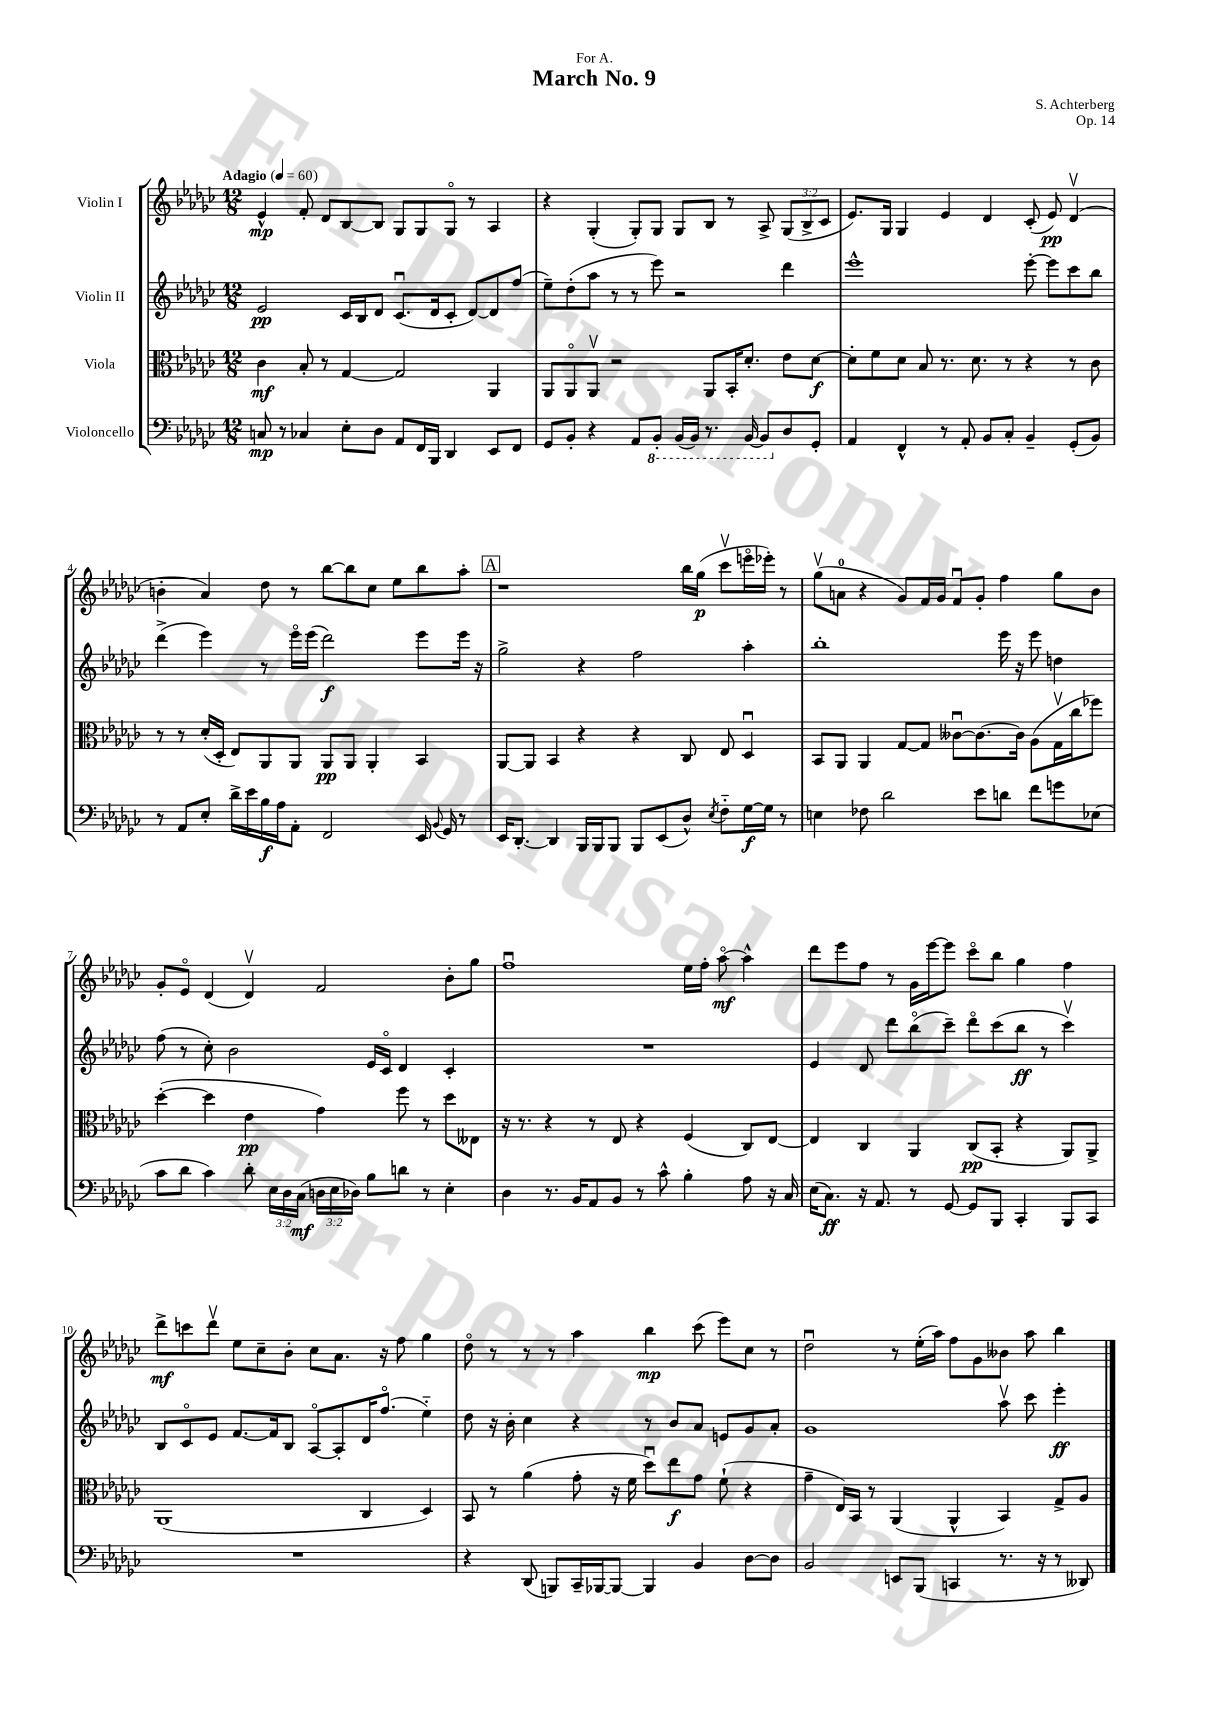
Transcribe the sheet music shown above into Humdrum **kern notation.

**kern	**kern	**kern	**kern
*staff4	*staff3	*staff2	*staff1
*clefF4	*clefC3	*clefG2	*clefG2
*k[b-e-a-d-g-c-]	*k[b-e-a-d-g-c-]	*k[b-e-a-d-g-c-]	*k[b-e-a-d-g-c-]
*M12/8	*M12/8	*M12/8	*M12/8
*MM60	*MM60	*MM60	*MM60
8C/	4c-\	2e-/	4e-^^/
8r	.	.	.
4C-/	8B-'/	.	8f'/
.	8r	.	8d-/L
8E-'\L	[4G-/	16c-/LL	[8B-/
.	.	16B-/J	.
8D-\J	.	8d-/J	8B-/]J
8AA-/L	2G-/]	(8.c-u/L	8G-/L
16FF/L	.	.	8G-/
16BBB-/JJ	.	16d-/k	.
4DD-/	.	8c-'/J	8G-o/J
.	.	[8d-/L)	8r
8EE-/L	4AA-/	8d-/]	4A-/
8FF/J	.	(8ff/J	.
=	=	=	=
8GG-/L	8AA-/L	8ee-~\L)	4r
8BB-'/J	8AA-o/	(8dd-'\	.
4r	8AA-v/J	8aa-\J	(4G-'/
.	2r	8r	.
8AA-/L	.	8r	8G-'/L)
8BBB-'/J	.	8eee-\)	8G-/J
(16BBB-/LL	.	2r	8G-/L
16BBB-/JJ)	.	.	.
8.r	8AA-/L	.	8B-/J
.	16BB-'/K	.	8r
[16BBB-/	8.d-'/J	.	.
8BBB-/]L	.	.	8A-^/
8D-/	8e-\L	4ddd-\	(12G-/L
.	.	.	12B-^/
8GG-'/J	[8d-\J	.	.
.	.	.	12c-/J
=	=	=	=
4AA-/	8d-'\]L	1eee-^^	8.e-/L)
.	8f\	.	.
.	.	.	16G-/Jk
4FF^^/	8d-\J	.	4G-/
.	8B-/	.	.
8r	8.r	.	4e-/
8AA-'/	.	.	.
.	8.d-\	.	.
8BB-/L	.	.	4d-/
8C-'/J	8r	.	.
4BB-~/	4r	[8eee-'\	(8c-'/
.	.	8eee-\]L	8e-/)
(8GG-'/L	8r	8ccc-\	(4d-v/
8BB-/J)	8c-\	8bb-\J	.
=	=	=	=
8r	8r	(4ddd-^\	4b'\
8AA-/L	8r	.	.
8E-'/J	(16d-'/LL	4eee-\)	4a-/)
.	16D-'/JJ	.	.
16d-^\LL	8E-/L)	.	.
16e-\	.	.	.
16B-\	8AA-/	8r	8dd-\
16A-\J	.	.	.
8AA-'\J	8AA-/J	16eee-o\LL	8r
.	.	(16eee-\JJ	.
2FF/	8AA-/L	2ddd-\)	[8bb-\L
.	8AA-/J	.	8bb-\]
.	4AA-'/	.	8cc-\J
.	.	.	8ee-\L
16EE-/	4BB-/	8eee-\L	8bb-\
8qqBB-/	.	.	.
16GG-/	.	.	.
8r	.	16eee-\Jk	8aa-'\J
.	.	16r	.
=	=	=	=
16EE-/LK	[8AA-/L	2gg-^\	1r
[8.DD-'/J	.	.	.
.	8AA-/]J	.	.
4DD-/]	4BB-/	.	.
16BBB-/LL	4r	4r	.
16BBB-/J	.	.	.
8BBB-/J	.	.	.
8BBB-/L	4r	2ff\	.
(8EE-/	.	.	.
8D-^^/J)	8C-/	.	16bb-\LL
.	.	.	(16gg-\JJ
8qE-/	.	.	.
8F'~\L	8E-/	.	8ccc-v\L
[16G-\L	4D-u/	4aa-'\	16eeeo\L
16G-\]JJ	.	.	16eee-'\JJ)
8r	.	.	8r
=	=	=	=
4E\	8BB-/L	1bb-'	(8gg-v\L
.	8AA-/J	.	8a\J
8F-\	4AA-/	.	4r
2d-\	.	.	.
.	[8G-/L	.	8g-/L)
.	8G-/]J	.	16f/L
.	.	.	16g-/JJ
.	[8c--u\L	.	8fu/L
8e-\L	8.c--\_	.	8g-'/J
8d\J	.	16eee-\	4ff\
.	16c--\]Jk	16r	.
8f\L	(8A-\L	8eee-\	.
8g\	16G-v\L	4dd\	8gg-\L
.	16cc-\J	.	.
(8E-\J	8ff-\J)	.	8b-\J
=	=	=	=
8c-\L	([4dd-'\	(8ff\	8g-'/L
8d-\J	.	8r	8e-o/J
4c-\)	4dd-\]	8cc-'\)	(4d-/
.	.	2b-\	.
8d-'\	4e-\	.	4d-v/)
24E-\LL	.	.	.
24D-\	.	.	.
(24C-\JJ	.	.	.
24D\LL	4g-\)	.	2f/
24E-\	.	.	.
24D-\JJ)	.	.	.
8B-\L	.	16e-/LL	.
.	.	16c-o/JJ	.
8d\J	8ff\	4d-/	.
8r	8r	.	.
4E-'\	8dd-\L	4c-'/	8b-'\L
.	8E--\J	.	8gg-\J
=	=	=	=
4D-\	16r	1.r	1ffu
.	8.r	.	.
8.r	4r	.	.
16BB-/LK	.	.	.
8AA-/	8r	.	.
8BB-/J	8E-/	.	.
8r	4r	.	.
8c-^^\	.	.	.
4B-'\	(4F/	.	16ee-\LL
.	.	.	16ff'\JJ
.	.	.	[8aa-o\
8A-\	8C-/L)	.	4aa-^^\]
16r	[8E-/J	.	.
16C-/	.	.	.
=	=	=	=
(16E-\LK	4E-/]	4e-/	8ddd-\L
8.C-\J)	.	.	.
.	.	.	8eee-\
16r	4C-/	8d-/	8ff\J
8.AA-/	.	.	.
.	.	8ddd-\L	8r
8r	4AA-/	(8bb-o\	16g-\LL
.	.	.	[16eee-\J
[8GG-/	.	8ccc-~\J)	8eee-\]J
8GG-/]L	(8C-/L	8ddd-o\L	8ccc-o\L
8BBB-/J	8BB-'/J	(8ccc-\	8bb-\J
4CC-'/	4r	8bb-\J	4gg-\
.	.	8r	.
8BBB-/L	8AA-/L)	4ccc-v\)	4ff\
8CC-/J	8AA-^/J	.	.
=	=	=	=
1.r	(1AA-	8B-/L	8ddd-^\L
.	.	8c-o/	8ccc\
.	.	8e-/J	8ddd-v\J
.	.	[8.f/L	8ee-\L
.	.	.	8cc-~\
.	.	16f/]k	.
.	.	8B-/J	8b-'\J
.	.	[8A-o/L	8cc-\L
.	.	8A-'/]	8.a-\J
.	4C-/	16d-/K	.
.	.	(8.ffo/J	16r
.	.	.	8ff\
.	4D-/)	4ee-'~\)	4gg-\
=	=	=	=
4r	8BB-/	8dd-\	8dd-o\
.	8r	16r	8r
.	.	16b-'\	.
(8DD-/	(4a-\	4cc-\	8r
8BBB/L)	.	.	8r
16CC-~/L	8g-'\	4r	4aa-\
[16BBB-/J	.	.	.
8BBB-/_J	16r	.	.
.	16f\	.	.
4BBB-/]	8dd-u\L)	8r	4bb-\
.	8ee-\	8b-/L	.
4BB-/	8g-\J	8a-/J	(8ccc-\
.	(8f`\	8e/L	8eee-\L)
[8D-\L	4r	8g-/	8cc-\J
8D-\]J	.	8a-'/J	8r
=	=	=	=
2BB-/	4g-~\	1g-	2dd-u\
.	16E-/LL)	.	.
.	16BB-/JJ	.	.
.	8r	.	.
8EE/L	(4AA-/	.	8r
(8BBB-/J	.	.	(16ee-'\LL
.	.	.	16aa-\JJ)
4CC/	4AA-^^/	.	8ff\L
.	.	.	8g-\
8.r	4BB-/)	8aa-v\	8b--\J
.	.	8ccc-\	8aa-\
16r	.	.	.
8r	8G-^/L	4eee-'\	4bb-\
8DD--/)	8A-/J	.	.
==	==	==	==
*-	*-	*-	*-
